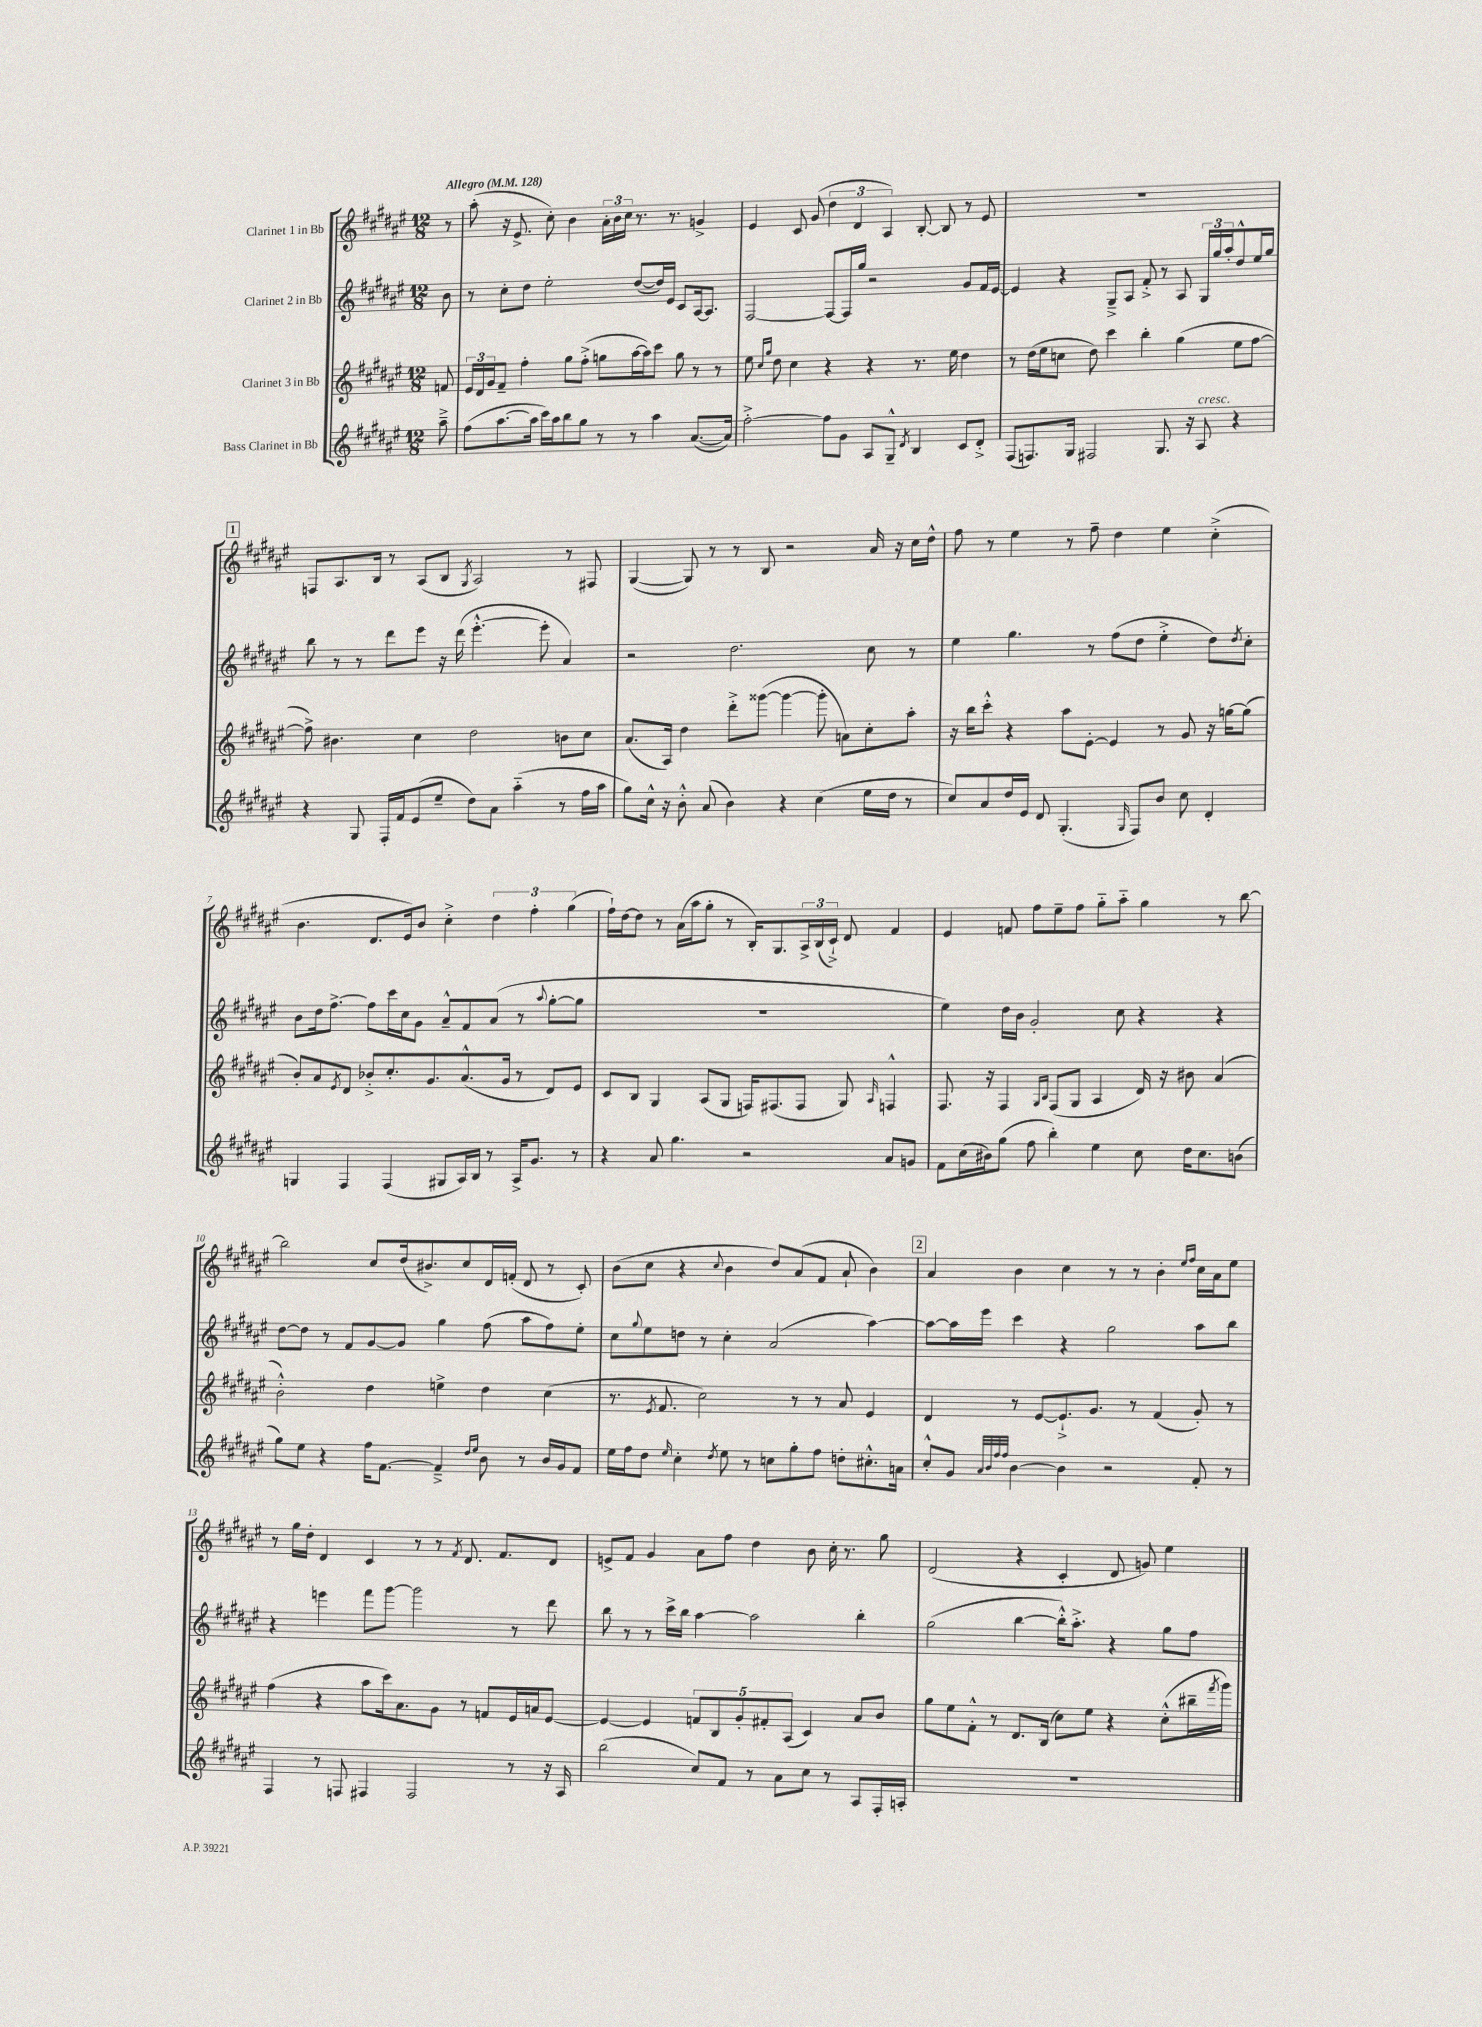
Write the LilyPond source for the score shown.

<<
\new StaffGroup <<
\new Staff = "s0" \with { instrumentName = "Clarinet 1 in Bb" } {
    \clef treble \key fis \major \numericTimeSignature \time 12/8 \partial 8 \tempo "Allegro" 4 = 128
    r8 |
    ais''8-.( r16 eis'8.-> cis''8-.) b'4 \tuplet 3/2 { ais'16-. b'16 cis''16 } r8. r8. g'4-> |
    eis'4 cis'8 gis'8( \tuplet 3/2 { dis''4 dis'4 ais4) } b8~-. b8 r8 eis'8 |
    R1. |
    \mark \markup { \box "1" } f8 ais8. b16 r8 ais8( b8 \acciaccatura { gis8 } ais2) r8 fis8 |
    gis4~( gis8) r8 r8 b8 r2 ais'16 r16 cis''16 dis''16-^ |
    fis''8 r8 eis''4 r8 fis''8-- dis''4 eis''4 cis''4-.->( |
    b'4. dis'8. eis'16) b'8 cis''4-.-> \tuplet 3/2 { dis''4 fis''4-. gis''4( } |
    fis''16-!) dis''16~ dis''8 r8 ais'16( ais''16 gis''8-. r8 b16-.) gis8. \tuplet 3/2 { ais16-> b16( cis'16-!->) } dis'8 fis'4 |
    eis'4 f'8 fis''8 eis''8-- fis''8 gis''8-_ ais''8-_ gis''4 r8 b''8~ |
    b''2 cis''8 dis''16( bis'8.->) cis''8 dis'16 f'16-.( dis'8 r8 cis'8-.) |
    b'8( cis''8 r4 \appoggiatura { cis''8 } b'4 dis''8) ais'8( fis'8 ais'8-! b'4) |
    \mark \markup { \box "2" } ais'4 b'4 cis''4 r8 r8 b'4-. \grace { eis''16 fis''16 } cis''16 ais'16 eis''8 |
    r8 gis''16 dis''16-. dis'4 cis'4 r8 r8 \acciaccatura { fis'8 } dis'8. fis'8. dis'8 |
    e'8-> fis'8 gis'4 ais'8 fis''8 dis''4 b'8 cis''16-. r8. gis''8 |
    dis'2( r4 cis'4-. dis'8 g'8) eis''4 \bar "|." |
}
\new Staff = "s1" \with { instrumentName = "Clarinet 2 in Bb" } {
    \clef treble \key fis \major \numericTimeSignature \time 12/8 \partial 8
    b'8 |
    r8 cis''8-. dis''8 eis''2-. dis''8~( dis''16) eis'16 cis'8 ais16~ ais8. |
    fis2~ fis8~ fis16 gis''16 r2 gis'8 fis'16 eis'16~ |
    eis'4 r4 gis8---> ais8 fis'8-.-> r8 ais8 \tuplet 3/2 { gis16 gis''16 ais''16-. } dis''8-^ eis''16 gis''16 |
    \mark \markup { \box "1" } b''8 r8 r8 dis'''8 eis'''8 r16 dis'''16( eis'''4.~-.-^ eis'''8-. ais'4) |
    r2 dis''2. cis''8 r8 |
    eis''4 gis''4. r8 fis''8( dis''8 eis''4-.-> dis''8) \acciaccatura { dis''8 } cis''8-. |
    b'8 dis''16 fis''8.~-> fis''8 cis'''16 cis''16 gis'8 ais'8---^ fis'8 ais'8( r8 \appoggiatura { ais''8 } gis''8~-. gis''8 |
    R1. |
    eis''4) dis''16 b'16 gis'2-. cis''8 r4 r4 |
    dis''8~ dis''8 r8 fis'8 gis'8~ gis'8 gis''4 fis''8( ais''8 fis''8) eis''8-. |
    cis''8 \appoggiatura { gis''8 } eis''8 d''8 r8 cis''4-. ais'2( ais''4~) |
    \mark \markup { \box "2" } ais''8~ ais''16 eis'''16 cis'''4 r4 gis''2 ais''8 b''8 |
    r4 e'''4 fis'''8 gis'''8~ gis'''2 r8 dis'''8 |
    b''8 r8 r8 cis'''16-> b''16 ais''4~ ais''2 b''4-. |
    gis''2( b''4~ b''16-.-^) ais''8.-.-> r4 gis''8 fis''8 \bar "|." |
}
\new Staff = "s2" \with { instrumentName = "Clarinet 3 in Bb" } {
    \clef treble \key fis \major \numericTimeSignature \time 12/8 \partial 8
    f'8 |
    \tuplet 3/2 { eis'16 dis'16 gis'16 } fis'8-- fis''4-. gis''8 fis''8-.->( g''8 ais''16~ ais''16) cis'''8 g''8 r8 r8 |
    eis''8 \grace { cis''16 gis''16 } dis''8 cis''4 r4 r4 r8. eis''16 dis''4 |
    r8 dis''16( eis''16 c''8 dis''8) cis'''4 b''4-. gis''4( eis''8 fis''8~ |
    \mark \markup { \box "1" } fis''8->) bis'4. cis''4 dis''2 b'8 cis''8 |
    ais'8.( ais16) dis''4 dis'''8-.-> gisis'''8~( gisis'''4~ gisis'''8-. a'8) cis''8-. ais''8-. |
    r16 b''16 cis'''8-.-^ r4 ais''8 eis'8~-. eis'4 r8 gis'8 r16 g''16~ g''8( |
    b'8-.) ais'8 \acciaccatura { eis'8 } dis'8 bes'8-.-> cis''8.-. gis'8. ais'8.-^( gis'16 r8 dis'8) eis'8 |
    cis'8 b8 gis4 ais8( gis8 f16) fis8.( fis8 gis8) \grace { ais16 } f4-^ |
    fis8. r16 fis4 \grace { gis16 b16 } fis8( gis8 ais4 dis'16) r16 bis'8 ais'4( |
    b'2-.-^) dis''4 e''4-> dis''4 cis''4( |
    r8. \acciaccatura { eis'8 } fis'8. cis''2) r8 r8 ais'8 eis'4 |
    \mark \markup { \box "2" } dis'4 r8 eis'8~ eis'8.-!-> gis'8. r8 fis'4( gis'8-.) r8 |
    fis''4( r4 ais''8 cis'''16) ais'8. gis'8 r8 f'8 eis'16 a'16 eis'8~ |
    eis'4~ eis'4 \tuplet 5/4 { f'8 b8 gis'8-. fis'8-. ais8( } cis'4) ais'8 b'8 |
    gis''8 eis''8 fis'8-.-^ r8 dis'8. b16( cis''8) eis''8 r4 cis''8-.-^( bis''16-- \acciaccatura { fis'''8 } gis'''16) \bar "|." |
}
\new Staff = "s3" \with { instrumentName = "Bass Clarinet in Bb" } {
    \clef treble \key fis \major \numericTimeSignature \time 12/8 \partial 8
    ais''8---> |
    fis''8( ais''8.~ ais''16 cis'''16) ais''16 b''8 gis''8 r8 r8 ais''4 ais'8.~( ais'16) |
    fis''2~-.-> fis''8 gis'8 ais8 gis8---^ \acciaccatura { dis'8 } b4 cis'8 dis'8-.-> |
    fis8( f8.) gis16 fis2 gis8. r16 ais8^\markup { \italic "cresc." } r4 |
    \mark \markup { \box "1" } r4 gis8 fis16-. fis'16 eis'8( eis''8-- dis''8) ais'8 ais''4-_( r8 fis''16 ais''16 |
    gis''8) cis''16-^ r16 b'8-.-^ ais'8( b'4) r4 cis''4( eis''16 dis''16 r8 |
    cis''8) ais'8 dis''16 eis'16 dis'8 gis4.-.( \grace { gis16 } fis8) b'8 cis''8 dis'4-. |
    g4 fis4 fis4( gis8 ais16) b16 r8 ais16-> gis'8. r8 |
    r4 ais'8 gis''4. r2 ais'8 g'8 |
    fis'8 cis''16( bis'16) gis''8( fis''8 b''4-.) eis''4 cis''8 dis''16 cis''8. b'8( |
    gis''8) eis''8 r4 fis''16 fis'8.~ fis'4---> \grace { dis''16 eis''16 } b'8 r8 b'16 gis'16 fis'8 |
    eis''16 fis''16 dis''8 \grace { eis''16 } cis''4-. \acciaccatura { dis''8 } eis''8 r8 c''8 gis''8-. fis''8 d''8-. cis''8.-.-^ a'16 |
    \mark \markup { \box "2" } cis''8-.-^ gis'8 \grace { ais'32 b'32 fis''32 fis''32 } b'4~ b'4 r2 fis'8-. r8 |
    fis4 r8 f8 fis4 fis2 r8 r16 ais16 |
    b''2( cis''8) fis'8 r8 ais'8 cis''8 r8 ais8 fis16-. a16-. |
    R1. \bar "|." |
}
>>
>>
